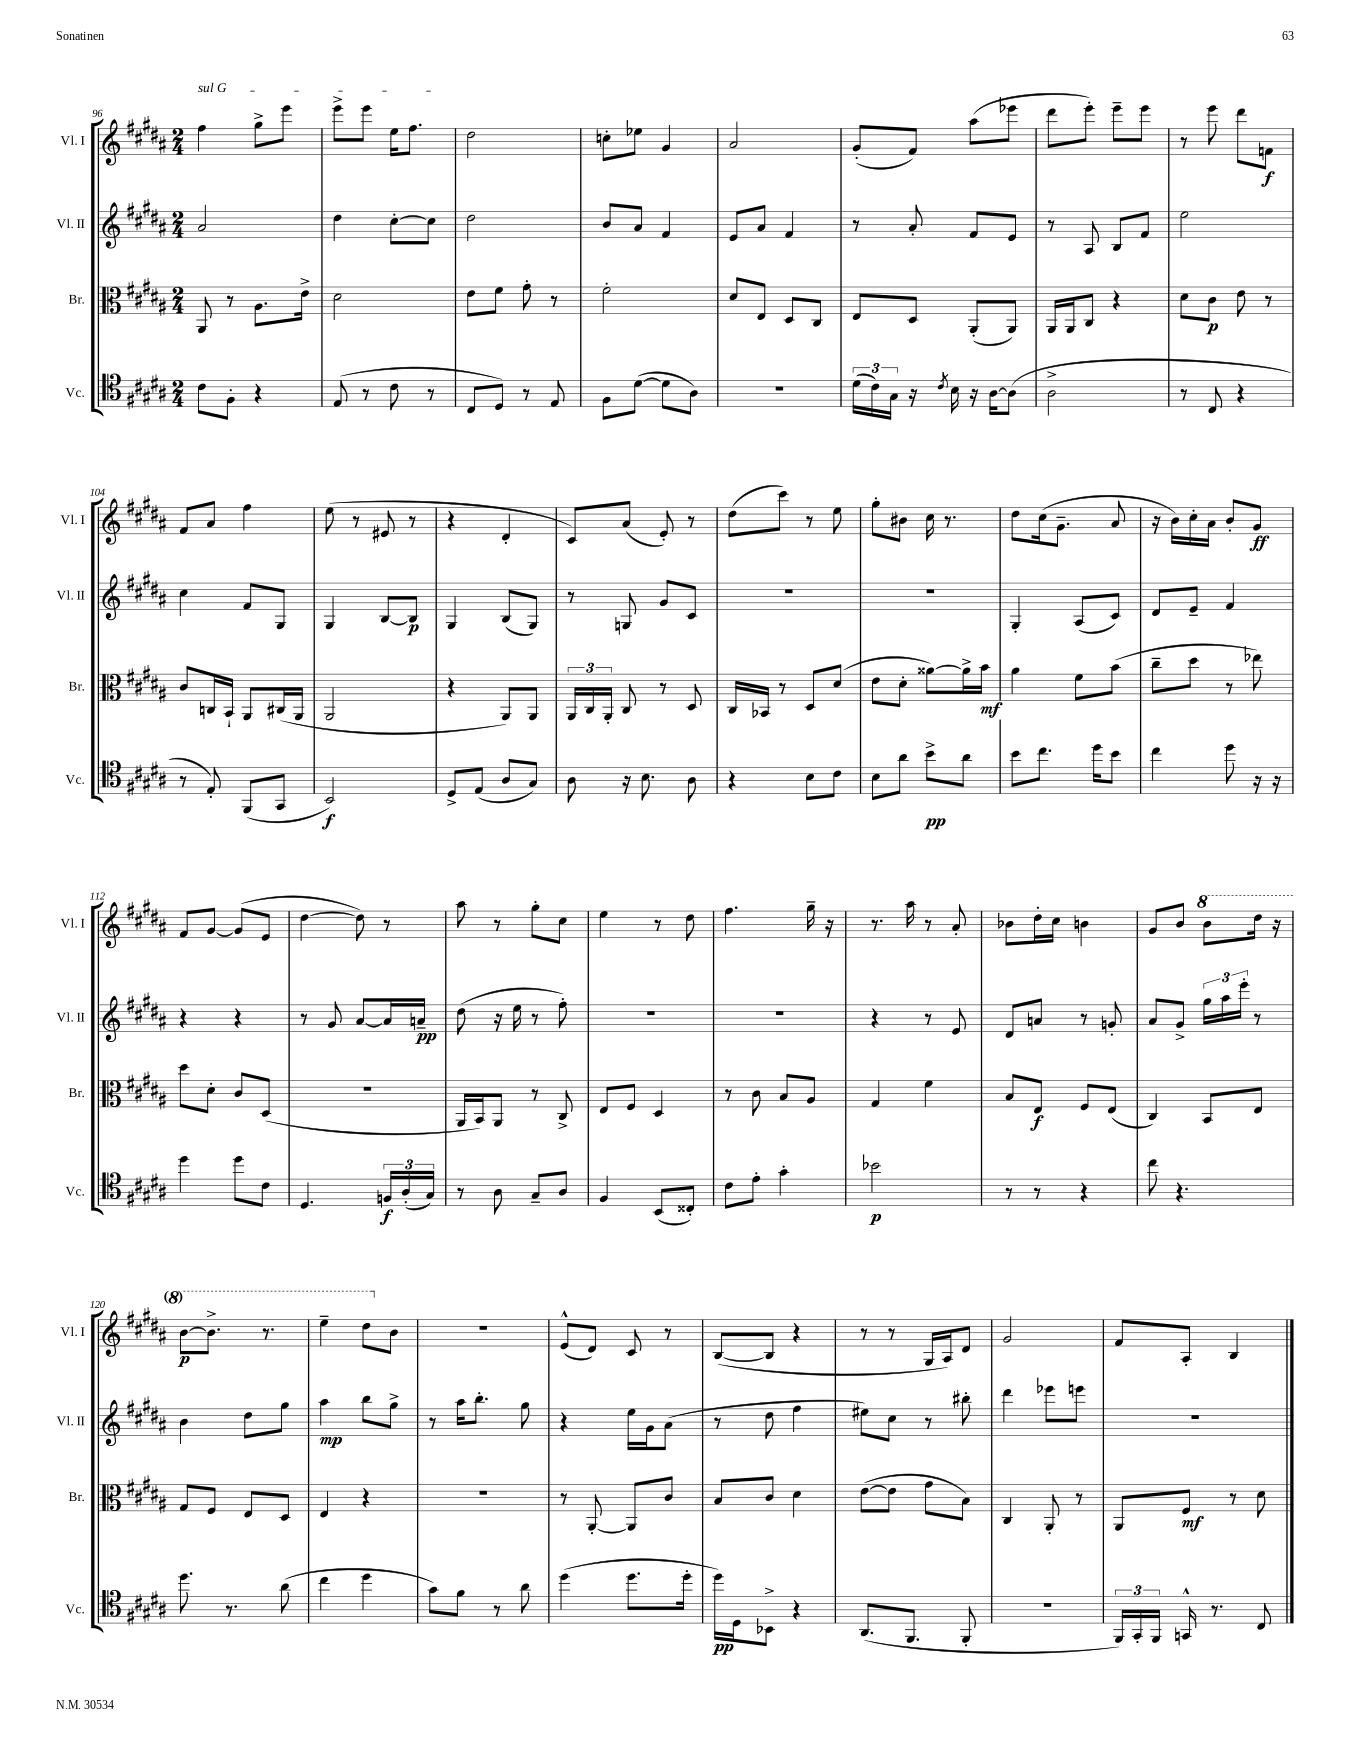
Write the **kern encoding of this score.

**kern	**kern	**kern	**kern
*staff4	*staff3	*staff2	*staff1
*clefC4	*clefC3	*clefG2	*clefG2
*k[f#c#g#d#a#]	*k[f#c#g#d#a#]	*k[f#c#g#d#a#]	*k[f#c#g#d#a#]
*M2/4	*M2/4	*M2/4	*M2/4
8c#	8AA#	2a#	4ff#
8F#'	8r	.	.
4r	8.A#	.	8gg#^
.	.	.	8eee
.	16e^	.	.
=	=	=	=
(8E	2d#	4dd#	8eee^
8r	.	.	8eee
8c#	.	[8cc#'	16ee
.	.	.	8.ff#
8r	.	8cc#]	.
=	=	=	=
8C#	8e	2dd#	2dd#
8D#)	8f#	.	.
8r	8g#'	.	.
8E	8r	.	.
=	=	=	=
8F#	2f#'	8b	8cc'
([8d#	.	8a#	8ee-
8d#]	.	4f#	4g#
8A#)	.	.	.
=	=	=	=
2r	8d#	8e	2a#
.	8E	8a#	.
.	8D#	4f#	.
.	8C#	.	.
=	=	=	=
(24d#	8E	8r	(8g#'
24c#)	.	.	.
24G#	.	.	.
16r	8D#	8a#'	8f#)
8qc#	.	.	.
16B	.	.	.
16r	(8AA#'	8f#	(8aa#
[16A#	.	.	.
(8A#]	8AA#)	8e	8eee-
=	=	=	=
2A#^	16AA#	8r	8ddd#
.	16AA#	.	.
.	8C#	8A#	8eee')
.	4r	8B	8eee~
.	.	8f#	8eee
=	=	=	=
8r	8d#	2ee	8r
8C#	8c#	.	8eee
4r	8e	.	8ddd#
.	8r	.	8f
=	=	=	=
8r	8c#	4cc#	8f#
8E')	16C	.	8a#
.	16BB`	.	.
(8FF#	8AA#	8f#	4ff#
8GG#	(16C#	8G#	.
.	16AA#	.	.
=	=	=	=
2BB)	2AA#	4G#	(8ee
.	.	.	8r
.	.	[8B	8e#
.	.	8B]	8r
=	=	=	=
8D#^	4r	4G#	4r
(8E	.	.	.
8A#	8AA#)	(8B	4d#'
8G#)	8AA#	8G#)	.
=	=	=	=
8A#	24AA#	8r	8c#)
.	24C#	.	.
.	24AA#'	.	.
16r	8C#	8G	(8a#
8.B	.	.	.
.	8r	8g#	8e')
8A#	8D#	8c#	8r
=	=	=	=
4r	16C#	2r	(8dd#
.	16BB-	.	.
.	8r	.	8ccc#)
8B	8D#	.	8r
8c#	(8d#	.	8ee
=	=	=	=
8B	8e	2r	8gg#'
8a#	8d#'	.	8b#
8b^	[8a##)	.	16cc#
.	.	.	8.r
8a#	16a##^]	.	.
.	16b	.	.
=	=	=	=
8b	4a#	4G#'	8dd#
8.cc#	.	.	(16cc#
.	.	.	8.g#~
.	8f#	(8A#	.
16dd#	.	.	.
8b	(8b	8c#)	8a#
=	=	=	=
4cc#	8cc#~	8d#	16r
.	.	.	16b)
.	8dd#	8e~	16cc#'
.	.	.	16a#
8dd#	8r	4f#	8b'
16r	8ee-)	.	8g#
16r	.	.	.
=	=	=	=
4dd#	8dd#	4r	8f#
.	8d#'	.	[8g#
8dd#	8c#	4r	(8g#]
8c#	(8D#	.	8e
=	=	=	=
4.D#	2r	8r	[4dd#
.	.	8g#	.
.	.	[8a#	8dd#])
24F	.	16a#]	8r
(24A#'	.	.	.
.	.	16a~	.
24G#)	.	.	.
=	=	=	=
8r	16AA#	(8dd#	8aa#
.	16BB)	.	.
8A#	8AA#	16r	8r
.	.	16ee	.
8G#~	8r	8r	8gg#'
8A#	8C#^	8ff#')	8cc#
=	=	=	=
4F#	8E	2r	4ee
.	8F#	.	.
(8BB	4D#	.	8r
8C##')	.	.	8dd#
=	=	=	=
8c#	8r	2r	4.ff#
8e'	8c#	.	.
4g#'	8B	.	.
.	8A#	.	16gg#~
.	.	.	16r
=	=	=	=
2b-	4G#	4r	8.r
.	.	.	16aa#
.	4f#	8r	8r
.	.	8e	8a#'
=	=	=	=
8r	8B	8d#	8b-
8r	8E	8a	16dd#'
.	.	.	16cc#
4r	8F#	8r	4b
.	(8E	8g'	.
=	=	=	=
8cc#	4C#)	8a#	8g#
4.r	.	8g#^	8b
.	8BB	24gg#	8bb
.	.	24aa#	.
.	.	24eee'	.
.	8E	8r	16ddd#
.	.	.	16r
=	=	=	=
8.dd#	8G#	4b	[8bb
.	8F#	.	8.bb^]
8.r	.	.	.
.	8E	8dd#	.
.	.	.	8.r
(8a#	8D#	8gg#	.
=	=	=	=
4cc#	4E	4aa#	4eee~
4dd#	4r	8bb	8ddd#
.	.	8gg#^	8b
=	=	=	=
8g#)	2r	8r	2r
8f#	.	16aa#	.
.	.	8.bb'	.
8r	.	.	.
8a#	.	8gg#	.
=	=	=	=
(4dd#	8r	4r	(8e^^
.	[8AA#'	.	8d#)
8.dd#	8AA#]	16ee	8c#
.	.	16g#	.
.	8c#	(8a#	8r
16dd#'	.	.	.
=	=	=	=
16dd#)	8B	8r	([8B
16D#	.	.	.
8BB-^	8c#	8dd#	8B]
4r	4d#	4ff#	4r
=	=	=	=
(8.AA#	([8e	8ee#)	8r
.	8e]	8cc#	8r
8.FF#	.	.	.
.	8g#	8r	16G#
.	.	.	16A#)
8FF#'	8B)	8bb#'	8d#
=	=	=	=
2r	4C#	4ddd#	2g#
.	8AA#'	8eee-	.
.	8r	8eee	.
=	=	=	=
24FF#)	8AA#	2r	8f#
24GG#'	.	.	.
24FF#	.	.	.
16GG^^	8F#	.	8A#'
8.r	.	.	.
.	8r	.	4B
8C#	8d#	.	.
==	==	==	==
*-	*-	*-	*-
